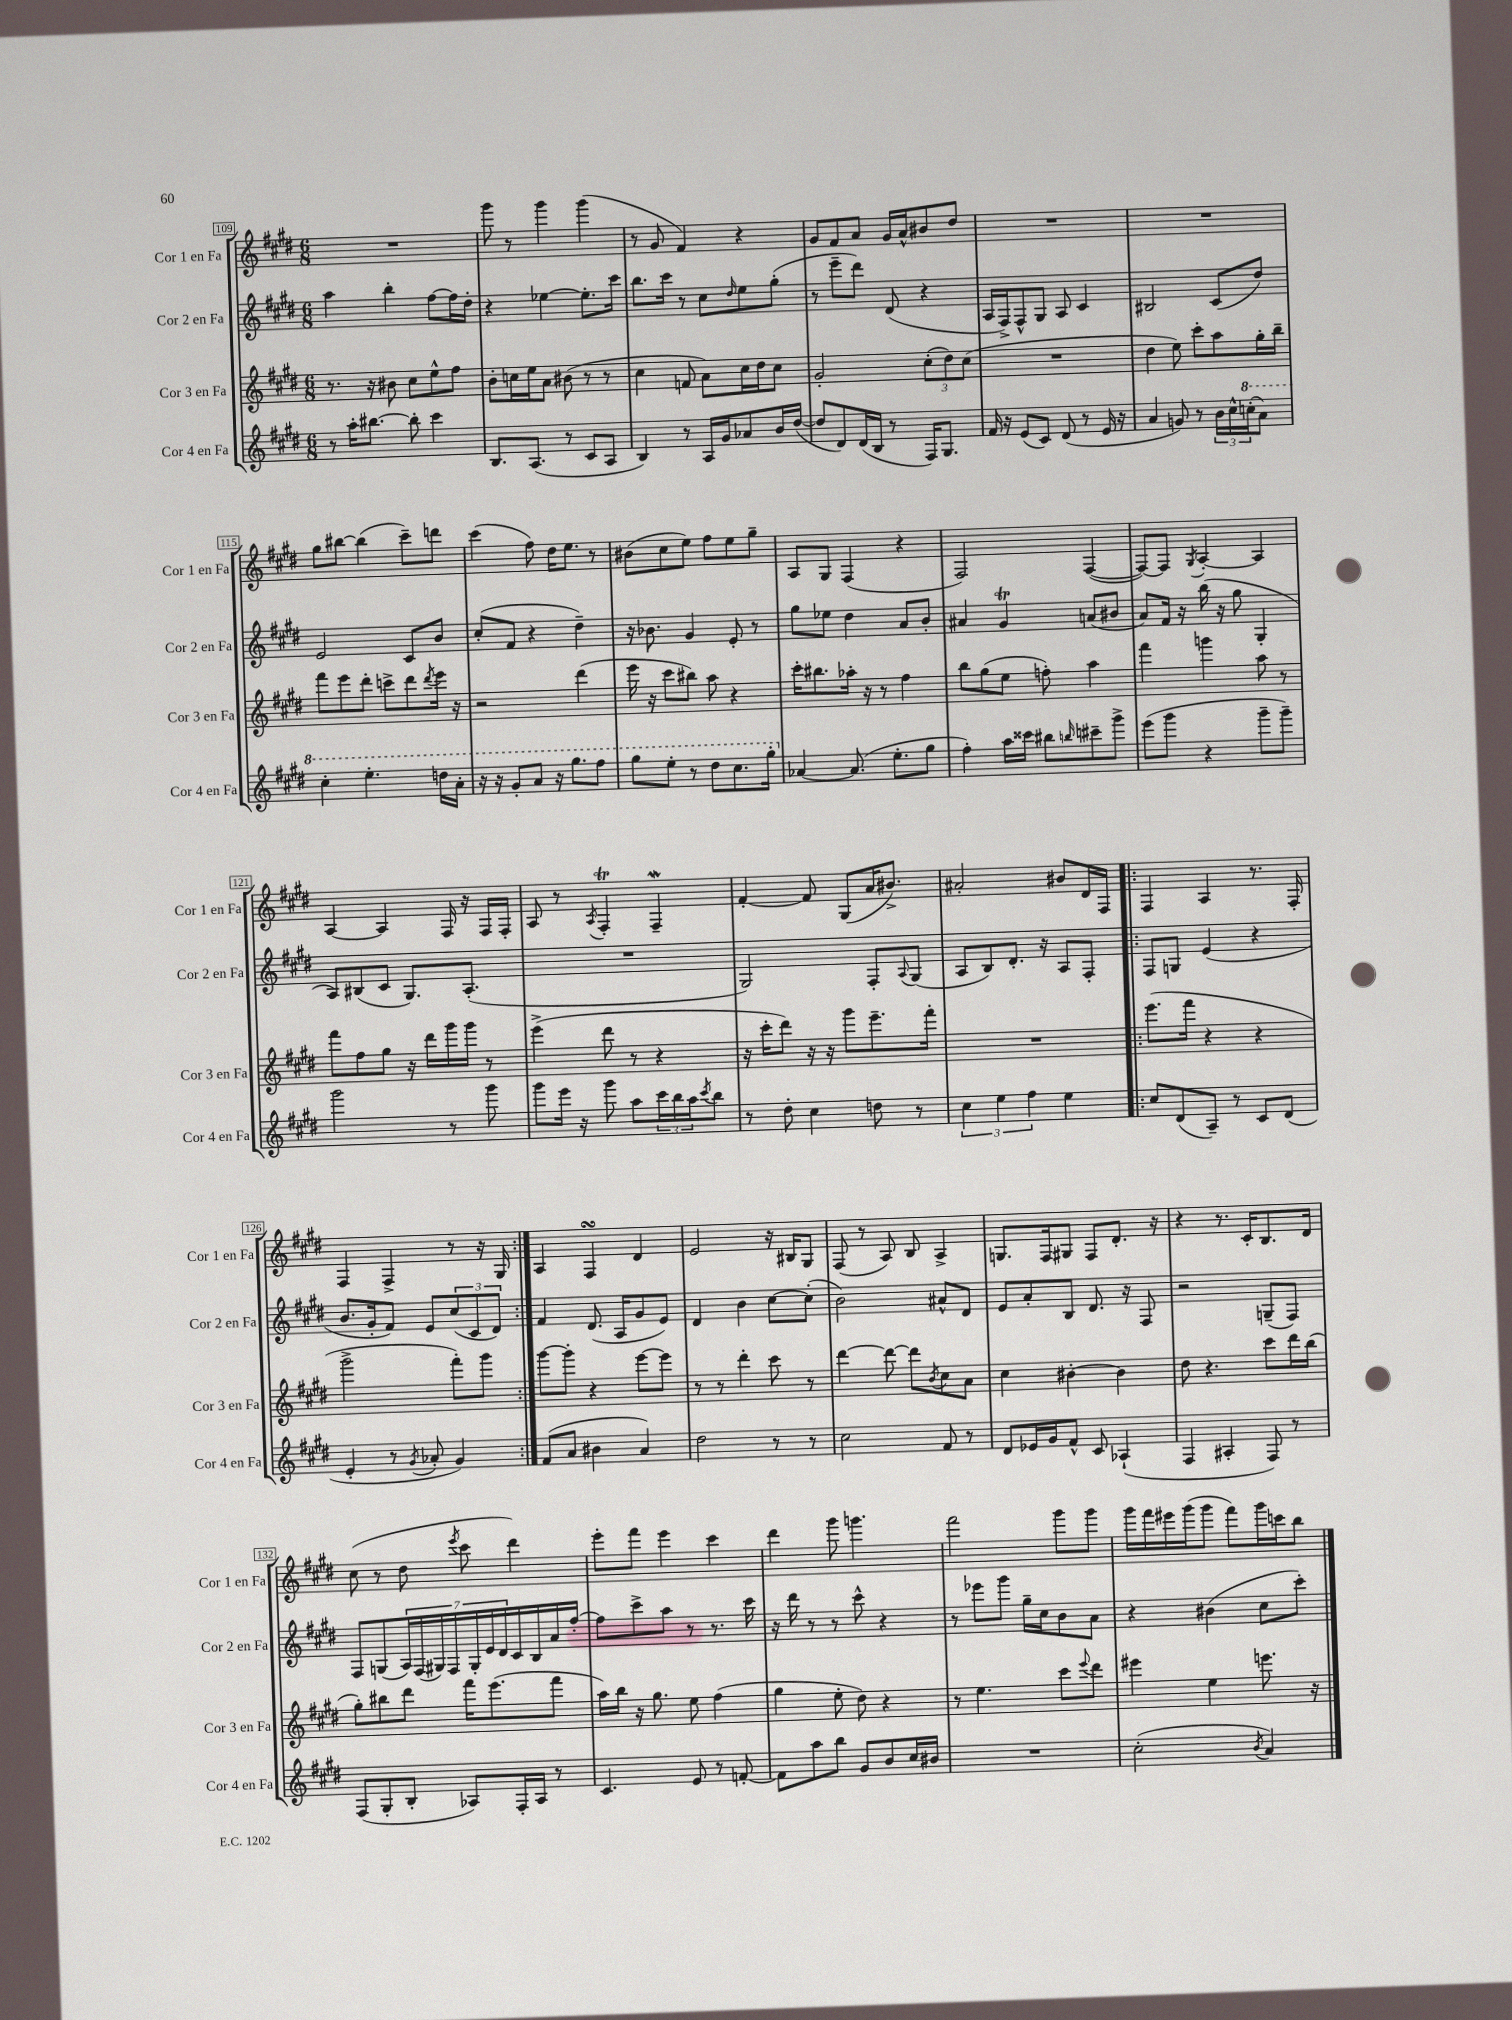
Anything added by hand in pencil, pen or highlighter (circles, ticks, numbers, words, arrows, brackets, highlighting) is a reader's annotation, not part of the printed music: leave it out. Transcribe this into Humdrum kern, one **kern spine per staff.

**kern	**kern	**kern	**kern
*staff4	*staff3	*staff2	*staff1
*clefG2	*clefG2	*clefG2	*clefG2
*k[f#c#g#d#]	*k[f#c#g#d#]	*k[f#c#g#d#]	*k[f#c#g#d#]
*M6/8	*M6/8	*M6/8	*M6/8
8r	8.r	4aa\	2.r
16aa'\LK	.	.	.
[8.bb#\J	16r	.	.
.	8b#\	4bb'\	.
8bb#'\]	8cc#\L	.	.
4ccc#\	8ee^^\	[8ff#\L	.
.	8ff#\J	16ff#\]L	.
.	.	16dd#'\JJ	.
=	=	=	=
8.B/L	8b'\L	4r	8ggg#\
.	16cc\L	.	8r
(8.A/J	16ee\J	.	.
.	8a\J	[4ee-\	4ggg#\
8r	(8b#\	.	.
8c#/L	8r	8.ee-'\]L	(4ggg#\
8A/J	8r	.	.
.	.	16ccc#\Jk	.
=	=	=	=
4B/)	4cc#\	8.bb\L	8r
.	.	.	8g#/
.	.	16ccc#\Jk	.
8r	8f/	8r	4f#/)
16A/LL	8a\L)	8cc#\L	.
16g#/J	.	.	.
.	.	16qqdd#/	.
8a-/	16cc#\L	8ee\	4r
.	16dd#\J	.	.
16b/L	8cc#\J	(8gg#'\J	.
([16dd#/JJ	.	.	.
=	=	=	=
8dd#/]L	2g#'/	8r	8g#/L
8d#/)	.	8eee~\L	8f#/
(16d#/L	.	8ddd#\J)	8a/J
16B/JJ	.	.	.
8r	.	(8d#/	16g#/LL
.	.	.	16a^^/J
16F#/LK)	(12cc#'\L	4r	8b#/
8.G#/J	.	.	.
.	12dd#\)	.	.
.	.	.	8dd#/J
.	(12cc#\J	.	.
=	=	=	=
16f#/	2.r	16A/LL	2.r
16r	.	16F#^/J)	.
(8e/L	.	8F#^^/	.
8c#/J)	.	8G#/J	.
(8d#/	.	8A/	.
8r	.	4c#/	.
16e/	.	.	.
16r	.	.	.
=	=	=	=
4a/	4dd#\	2B#/	2.r
8g/)	8ee\)	.	.
8r	8ccc#'\L	.	.
24b\LL	8aa\	(8c#/L	.
24cc#^^\	.	.	.
(24ccc'\J	.	.	.
8aa\J)	16gg#'\L	8dd#/J)	.
.	16bb~\JJ	.	.
=	=	=	=
4ccc#'\	8fff#\L	2e/	8gg#\L
.	8eee\	.	[8bb#\J
4.eee'\	8ddd#'\J	.	(4bb#\]
.	8ccc^\L	.	.
.	8ddd#\	8c#/L	8ccc#~\L)
.	8qddd#/	.	.
16ddd\LL	16eee\Jk	8b/J	8ddd\J
16aa'\JJ	16r	.	.
=	=	=	=
16r	2r	(8cc#'/L	(4ccc#\
16r	.	.	.
8gg#'/L	.	8f#/J	.
8aa/J	.	4r	8ff#\)
16r	.	.	16dd#\LK
8.ggg#\L	.	.	8.ee\J
.	(4ddd#\	4dd#~\)	.
8fff#\J	.	.	8r
=	=	=	=
8ggg#\L	16eee\	16r	(8b#\L
.	16r	8.b-\	.
8eee'\J	8ccc#\L	.	8cc#\
8r	8bb#\J)	4g#/	8ee\J)
8ddd#\L	8aa\	.	8ff#\L
8.ccc#\	4r	8e'/	8ee\
.	.	8r	8gg#~\J
16ggg#'\Jk	.	.	.
=	=	=	=
[4a-/	16ccc#'\LK	8gg#\L	8A/L
.	8.bb#\	.	.
.	.	8ee-\J	8G#/J
(8.a-/]	16aa-'\Jk	4dd#\	(4F#/
.	16r	.	.
.	8r	.	.
8.ee'\L	.	.	.
.	4ff#\	8a/L	4r
8gg#\J	.	8b'/J	.
=	=	=	=
4ff#'\)	8bb\L	4a#/	2F#/)
.	(8gg#\	.	.
16aa\LL	8ee\J	4g#/	.
16ccc##\JJ	.	.	.
8bb#\L	8ff'\)	.	.
16qqbb/	.	.	.
8ccc#~\	4aa\	(8a/L	([4F#/
8ggg#^\J	.	8b#/J	.
=	=	=	=
(8eee\L	4fff#\	8a/L)	8F#/_L)
8ggg#\J	.	16f#/Jk	8F#/]J
.	.	16r	.
.	.	.	8qG#/
4r	4ggg\	(16bb\	[4A'/
.	.	16r	.
.	.	8gg#\	.
8ggg#~\L	8aa\	4G#'/	4A/]
8ggg#~\J)	8r	.	.
=	=	=	=
2ggg#\	8fff#\L	8A/L)	[4A/
.	8ff#\	(8B#/	.
.	8gg#\J	8c#/J	4A/]
.	16r	8.G#/L)	.
.	16ddd#\LL	.	.
8r	16ggg#\	.	16F#/
.	16ggg#\JJ	(8.A'/J	16r
8ggg#\	8r	.	16F#/LL
.	.	.	16F#'/JJ
=	=	=	=
8ggg#\L	(4eee^\	2.r	8A/
16eee\Jk	.	.	8r
16r	.	.	.
.	.	.	8qA/
8ggg#\	8ddd#\	.	4F#'/
8aa\L	8r	.	.
24ccc#\L	4r	.	4F#~/
24bb\	.	.	.
24aa\J	.	.	.
8qccc#/	.	.	.
8bb\J	.	.	.
=	=	=	=
8r	16r	2G#/)	[4f#'/
.	16ccc#'\LK	.	.
8dd#'\	8ddd#\J)	.	.
4cc#\	16r	.	8f#/]
.	16r	.	.
.	8ggg#\L	.	(8G#/L
8dd\	8.eee~\	8F#'/L	16a/K
.	.	.	8.b#^/J)
.	.	8qqA/	.
8r	.	(8G#/J	.
.	16fff#'\Jk	.	.
=	=	=	=
6cc#\	2.r	8A/L	2a#'/
.	.	8B/)	.
6ee\	.	.	.
.	.	8.d#'/J	.
6ff#\	.	.	.
.	.	16r	.
4ee\	.	8A/L	8b#/L
.	.	8F#'/J	16d#/L
.	.	.	16F#/JJ
=!|:	=!|:	=!|:	=!|:
8cc#/L	(8.eee\L	8F#/L	4F#/
(8d#/	.	8G/J	.
.	16fff#\Jk	.	.
8A~/J)	4r	(4e/	4A/
8r	.	.	.
8c#/L	4r	4r	8.r
(8d#/J	.	.	.
.	.	.	16F#'/
=	=	=	=
4e'/	2ggg#^\	8.b/L	4F#/
.	.	16g#'/k	.
8r	.	8f#/J)	4F#^/
8qg#/	.	.	.
8a-'/	.	8e/L	.
4g#/)	8fff#'\L)	(12cc#/	8r
.	.	12c#/	.
.	8ggg#\J	.	16r
.	.	12d#/J)	.
.	.	.	16G#/
=:|!	=:|!	=:|!	=:|!
(8f#/L	[8ggg#\L	4f#/	4A/
8a/J	8ggg#'\]J	.	.
4b#\	4r	(8.d#/	4F#/
.	.	16A/LK	.
4a/)	[8eee\L	8g#/	4d#/
.	8eee\]J	8e/J)	.
=	=	=	=
2dd#\	8r	4d#/	2e/
.	8r	.	.
.	4ddd#'\	4b\	.
8r	8ccc#\	[8cc#\L	16r
.	.	.	16B#/LK
8r	8r	(8cc#'\]J	8G#/J
=	=	=	=
2cc#\	[4ddd#\	2b\)	(8F#/
.	.	.	8r
.	8ddd#\_	.	8A/)
.	8ddd#\]L	.	8B/
.	8qb/	.	.
8f#/	8cc#\	8a#^^/L	4A^/
8r	8a\J	8d#/J	.
=	=	=	=
8d#/L	4cc#\	8e/L	8.G/L
16e-/L	.	8a'/	.
16g#/J	.	.	16F#/k
8f#^^/J	[4b#'\	8B/J	8G#/J
8c#/	.	8.d#/	8F#/L
(4A-`/	4b#\]	.	8.d#'/J
.	.	16r	.
.	.	8F#/	.
.	.	.	16r
=	=	=	=
4F#/	8dd#\	2r	4r
.	4.r	.	.
4A#'/	.	.	8.r
.	.	.	16c#'/LK
8F#/)	8ccc#\L	(8G~/L	8.B/
8r	16ddd#\L	8F#/J)	.
.	(16bb\JJ	.	16d#/Jk
=	=	=	=
(8F#/L	8gg#'\L)	8F#/L	(8cc#\
8G#'/	8bb#\	(8G/	8r
8B'/J	8ddd#\J	28A/L)	8dd#\
.	.	(28F#/	.
.	.	28G#/)	.
.	.	28F#/	.
.	.	.	8qeee/
8A-/L)	16fff#\LK	.	8ccc#\
.	.	28G#'/	.
.	.	28e/	.
.	(8.eee\	.	.
.	.	28d#/	.
16F#'/L	.	16c#/	4ddd#\)
16A-/JJ	.	16B/	.
8r	8fff#\J	16a/	.
.	.	[16ff#'/JJ	.
=	=	=	=
4.c#/	16aa\LL)	8ff#\]L	8eee'\L
.	16bb\JJ	.	.
.	16r	8ccc#^\	8fff#\J
.	8.gg#\	.	.
.	.	8aa\J	4eee\
8e/	8ee\	8r	.
8r	(4ff#\	8.r	4ccc#\
[8f'/	.	.	.
.	.	16ccc#\	.
=	=	=	=
8f\]L	4gg#\	16r	4ddd#\
.	.	16ddd#\	.
8aa\	.	8r	.
8bb\J	8ee'\	8r	8ggg#\
8g#/L	8dd#\)	8ccc#^^\	4.ggg\
8b/	4r	4r	.
16cc#/L	.	.	.
16b#/JJ	.	.	.
=	=	=	=
2.r	8r	8r	2fff#\
.	4.ee\	8eee-\L	.
.	.	8ggg#\J	.
.	.	16gg#~\LL	.
.	.	16cc#\J	.
.	8ccc#\L	8b\	8ggg#\L
.	8qqeee/	.	.
.	8ddd#\J	8a\J	8ggg#\J
=	=	=	=
(2cc#'\	4eee#\	4r	16ggg#\LL
.	.	.	16fff#\
.	.	.	16eee#\
.	.	.	(16ggg#\J
.	4ee\	(4b#\	8ggg#\J
.	.	.	8fff#\L)
8qb/	.	.	.
4a/)	8.eee\	8cc#\L	16ggg#\L
.	.	.	16ccc\J
.	.	8ccc#'\J)	8bb\J
.	16r	.	.
==	==	==	==
*-	*-	*-	*-
